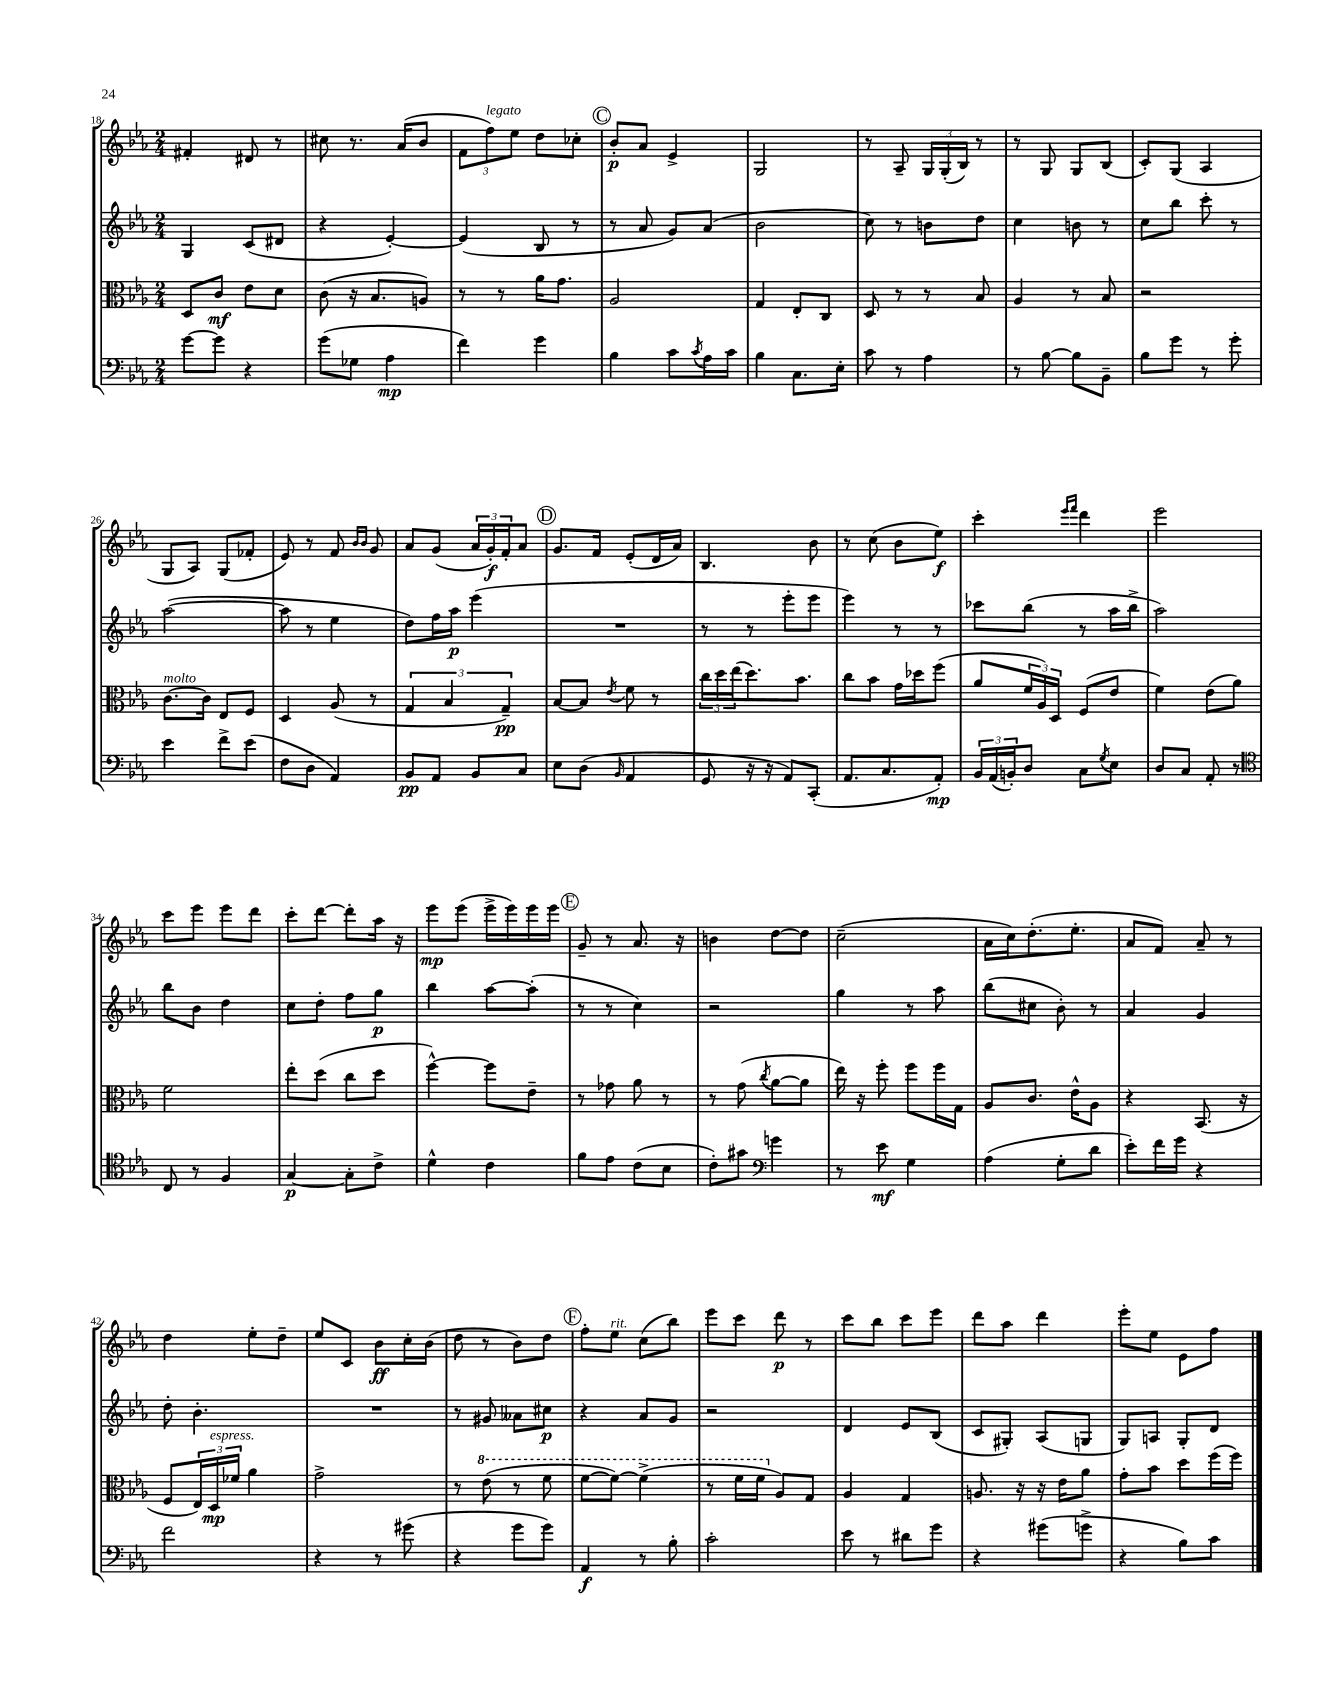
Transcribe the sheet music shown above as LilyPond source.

<<
\new StaffGroup <<
\new Staff = "s0" {
    \clef treble \key ees \major \numericTimeSignature \time 2/4
    fis'4-. dis'8 r8 |
    cis''8 r8. aes'16( bes'8 |
    \tuplet 3/2 { f'8 f''8^\markup { \italic "legato" }) ees''8 } d''8 ces''8-. |
    \mark \markup { \circle "C" } bes'8-.\p aes'8 ees'4-> |
    g2 |
    r8 aes8-- \tuplet 3/2 { g16 g16-.( bes16) } r8 |
    r8 g8 g8 bes8( |
    c'8-.) g8( aes4 |
    g8 aes8) g8( fes'8-. |
    ees'8) r8 f'8 \grace { bes'16 bes'16 } g'8 |
    aes'8 g'8( \tuplet 3/2 { aes'16 g'16-.\f) f'16-. } aes'8 |
    \mark \markup { \circle "D" } g'8. f'16 ees'8-.( d'16 aes'16) |
    bes4. bes'8 |
    r8 c''8( bes'8 ees''8\f) |
    c'''4-. \grace { ees'''16 f'''16 } d'''4 |
    ees'''2 |
    c'''8 ees'''8 ees'''8 d'''8 |
    c'''8-. d'''8~ d'''8-. aes''16 r16 |
    ees'''8\mp ees'''8( ees'''16-> ees'''16) ees'''16 ees'''16 |
    \mark \markup { \circle "E" } g'8-- r8 aes'8. r16 |
    b'4 d''8~ d''8 |
    c''2--( |
    aes'16 c''16) d''8.-.( ees''8.-. |
    aes'8 f'8) aes'8-- r8 |
    d''4 ees''8-. d''8-- |
    ees''8 c'8 bes'8\ff c''16-. bes'16( |
    d''8 r8 bes'8) d''8 |
    \mark \markup { \circle "F" } f''8-. ees''8^\markup { \italic "rit." } c''8( bes''8) |
    ees'''8 c'''8 d'''8\p r8 |
    c'''8 bes''8 c'''8 ees'''8 |
    d'''8 aes''8 d'''4 |
    ees'''8-. ees''8 ees'8 f''8 \bar "|." |
}
\new Staff = "s1" {
    \clef treble \key ees \major \numericTimeSignature \time 2/4
    g4 c'8( dis'8 |
    r4 ees'4~-.) |
    ees'4( bes8 r8 |
    \mark \markup { \circle "C" } r8 aes'8 g'8) aes'8( |
    bes'2 |
    c''8) r8 b'8 d''8 |
    c''4 b'8 r8 |
    c''8 bes''8 c'''8-. r8 |
    aes''2~( |
    aes''8 r8 ees''4 |
    d''8) f''16 aes''16\p ees'''4( |
    \mark \markup { \circle "D" } R2 |
    r8 r8 ees'''8-. ees'''8 |
    ees'''4) r8 r8 |
    ces'''8 bes''8( r8 aes''16 bes''16-> |
    aes''2) |
    bes''8 bes'8 d''4 |
    c''8 d''8-. f''8 g''8\p |
    bes''4 aes''8~ aes''8-.( |
    \mark \markup { \circle "E" } r8 r8 c''4) |
    r2 |
    g''4 r8 aes''8 |
    bes''8( cis''8 bes'8-.) r8 |
    aes'4 g'4 |
    d''8-. bes'4.-. |
    R2 |
    r8 gis'8 aeses'8 cis''8\p |
    \mark \markup { \circle "F" } r4 aes'8 g'8 |
    r2 |
    d'4 ees'8 bes8( |
    c'8 gis8-.) aes8( g8 |
    g8) a8 g8-. d'8 \bar "|." |
}
\new Staff = "s2" {
    \clef alto \key ees \major \numericTimeSignature \time 2/4
    d8 c'8\mf ees'8 d'8 |
    c'8( r16 bes8. a8) |
    r8 r8 aes'16 g'8. |
    \mark \markup { \circle "C" } aes2 |
    g4 ees8-. c8 |
    d8 r8 r8 bes8 |
    aes4 r8 bes8 |
    r2 |
    c'8.~^\markup { \italic "molto" } c'16 ees8 f8 |
    d4 aes8( r8 |
    \tuplet 3/2 { g4 bes4 g4--\pp) } |
    \mark \markup { \circle "D" } bes8~ bes8 \acciaccatura { ees'8 } f'8 r8 |
    \tuplet 3/2 { c''16 d''16 ees''16( } d''8.) bes'8. |
    c''8 bes'8 g'16 des''16 f''8( |
    aes'8 \tuplet 3/2 { f'16 aes16) d16 } f8( ees'8 |
    f'4) ees'8( aes'8) |
    f'2 |
    ees''8-. d''8( c''8 d''8 |
    f''4~-^) f''8 ees'8-- |
    \mark \markup { \circle "E" } r8 ges'8 aes'8 r8 |
    r8 g'8( \acciaccatura { c''8 } aes'8~ aes'8 |
    ees''16) r16 f''8-. f''8 f''16 g16 |
    aes8 c'8. ees'16-^ aes8 |
    r4 bes,8.( r16 |
    f8 \tuplet 3/2 { ees16) d16\mp^\markup { \italic "espress." } fes'16 } aes'4 |
    g'2-> |
    r8 \ottava #1 ees''8( r8 f''8 |
    \mark \markup { \circle "F" } f''8~ f''8~) f''4->( |
    r8 f''16 f''16 \ottava #0 aes8) g8 |
    aes4 g4 |
    a8. r16 r16 ees'16 aes'8 |
    g'8-. bes'8 d''8 f''16( f''16) \bar "|." |
}
\new Staff = "s3" {
    \clef bass \key ees \major \numericTimeSignature \time 2/4
    g'8~ g'8 r4 |
    g'8( ges8 aes4\mp |
    f'4) g'4 |
    \mark \markup { \circle "C" } bes4 c'8 \acciaccatura { c'8 } aes16 c'16 |
    bes4 c8. ees16-. |
    c'8 r8 aes4 |
    r8 bes8~ bes8 bes,8-- |
    bes8 g'8 r8 g'8-. |
    ees'4 f'8-> ees'8( |
    f8 d8 aes,4) |
    bes,8\pp aes,8 bes,8 c8 |
    \mark \markup { \circle "D" } ees8 d8( \grace { bes,16 } aes,4 |
    g,8 r16 r16 aes,8) c,8-.( |
    aes,8. c8. aes,8-.\mp) |
    \tuplet 3/2 { bes,16 aes,16( b,16-.) } d8 c8 \acciaccatura { g8 } ees8 |
    d8 c8 aes,8-. r8 |
    \clef tenor c8 r8 f4 |
    g4~\p g8-. c'8-> |
    d'4-^ c'4 |
    \mark \markup { \circle "E" } f'8 ees'8 c'8( bes8 |
    c'8-.) gis'8 \clef bass g'4 |
    r8 ees'8\mf g4 |
    aes4( g8-. d'8 |
    ees'8-.) f'16 g'16 r4 |
    f'2 |
    r4 r8 gis'8( |
    r4 g'8 g'8) |
    \mark \markup { \circle "F" } aes,4\f r8 bes8-. |
    c'2-. |
    ees'8 r8 dis'8 g'8 |
    r4 gis'8( g'8-> |
    r4 bes8) c'8 \bar "|." |
}
>>
>>
\layout { \context { \Score currentBarNumber = #18 } }
